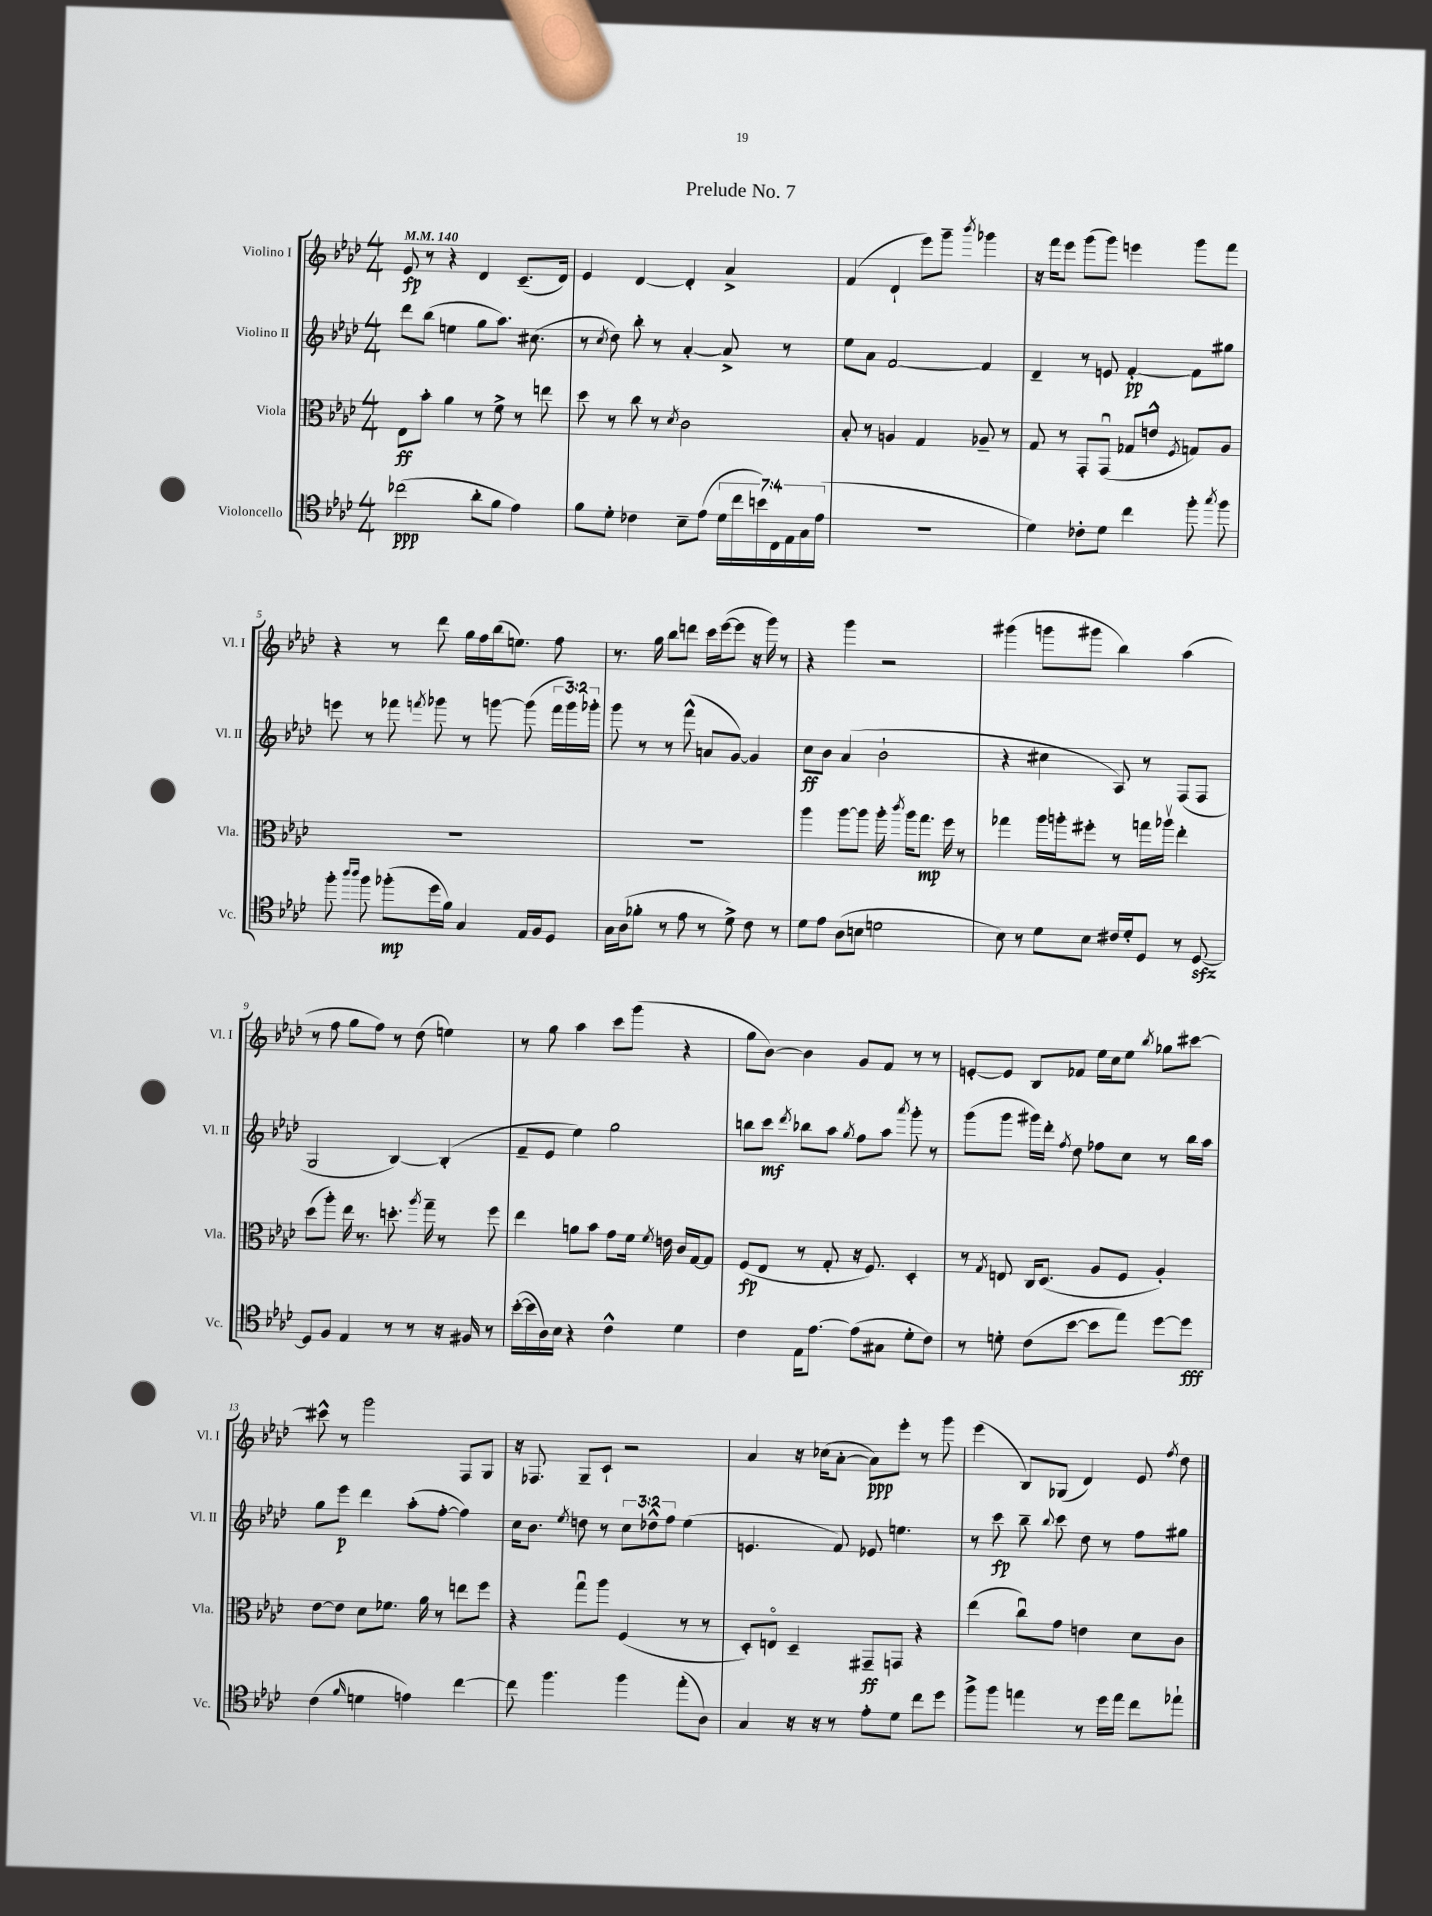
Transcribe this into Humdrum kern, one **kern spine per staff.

**kern	**kern	**kern	**kern
*staff4	*staff3	*staff2	*staff1
*clefC4	*clefC3	*clefG2	*clefG2
*k[b-e-a-d-]	*k[b-e-a-d-]	*k[b-e-a-d-]	*k[b-e-a-d-]
*M4/4	*M4/4	*M4/4	*M4/4
*MM140	*MM140	*MM140	*MM140
(2cc-\	8E-\L	8ddd-\L	8e-/
.	8b-'\J	(8bb-\J	8r
.	4a-\	4ee\	4r
8a-'\L	8r	8gg\L	4d-/
8f\J	8f^\	8.aa-\J)	.
4e-\)	8r	.	(8.c~/L
.	.	(8.cc#\	.
.	8ee\	.	.
.	.	.	16d-/Jk)
=	=	=	=
8f\L	8dd-\	8r	4e-/
.	.	8qcc/	.
8d-'\J	8r	8dd-\)	.
4c-\	8cc\	8bb-'\	[4d-/
.	8r	8r	.
.	8qd-/	.	.
8B-~\L	2c\	[4a-'/	4d-'/]
(8e-\J	.	.	.
28d-\LL	.	8a-^/]	4a-^/
28cc\	.	.	.
28b\)	.	.	.
28C\	.	.	.
.	.	8r	.
28E-\	.	.	.
28G\	.	.	.
(28e-\JJ	.	.	.
=	=	=	=
1r	8B-'/	8ee-\L	(4f/
.	8r	8a-\J	.
.	4A/	[2f/	4d-`/
.	4G/	.	8eee-\L)
.	.	.	8ggg~\J
.	.	.	8qbbb-/
.	8A-~/	4f/]	4ggg-\
.	8r	.	.
=	=	=	=
4d-\)	8G/	4d-~/	16r
.	.	.	16fff\LK
.	8r	.	8eee-\J
8c-'\L	8GG'/L	8r	(8ggg\L
8d-\J	(8GGu/J	8e/	8ggg\J)
4cc\	8G-/L	[4f'/	4eee\
.	8e^^/J	.	.
.	8qF/	.	.
8ff'\	8G/L)	8f\]L	8ggg\L
8qgg/	.	.	.
8ff\	8A-/J	8gg#\J	8fff\J
=	=	=	=
8ff'\	1r	8eee\	4r
16qqaa-/LL	.	.	.
16qqaa-/JJ	.	.	.
8ff\	.	8r	.
(8ff-'\L	.	8fff-\	8r
.	.	8qfff/	.
16dd-\L	.	8ggg-\	8ddd-\
16f\JJ)	.	.	.
4G/	.	8r	16gg\LL
.	.	.	16ff\
.	.	[8ggg\	(16bb-\J
.	.	.	8.ee\J)
16E-/LL	.	(8ggg\]	.
16F/J	.	.	.
8D-/J	.	24fff\LL	8ff\
.	.	24ggg\)	.
.	.	24ggg-'\JJ	.
=	=	=	=
16G\LL	1r	8ggg\	8.r
(16A-\J	.	.	.
8f-'\J	.	8r	.
.	.	.	16gg\
8r	.	8r	8bb-\L
8e-\	.	(8fff^^\	8ddd\J
8r	.	8a/L	16ccc\LL
.	.	.	([16eee-\J
8d-^\)	.	[8g/J)	8eee-\]J
8c\	.	4g/]	16r
.	.	.	16ggg\)
8r	.	.	8r
=	=	=	=
8d-\L	4aa-\	8cc\L	4r
8e-\J	.	8b-\J	.
(8A-\L	[8aa-\L	(4a-/	4ggg\
8B\J	8aa-\]J	.	.
2d\	16aa-'\	2b-`\	2r
.	8qccc/	.	.
.	16aa-\LK	.	.
.	8.gg\J	.	.
.	16ff\	.	.
.	8r	.	.
=	=	=	=
8B-\)	4gg-\	4r	(4ggg#\
8r	.	.	.
8d-\L	16aa-\LL	4cc#\	8ggg\L
.	16aa'\J	.	.
8B-\J	8ff#'\J	.	8ggg#\J
16c#/LL	8r	8A-/)	4bb-\)
16d-'/J	.	.	.
8D-/J	16gg\LL	8r	.
.	16aa-v\JJ	.	.
8r	4ee-'\	(8F/L	(4aa-\
[8D-/	.	8F/J	.
=	=	=	=
8D-/]L	(8dd-\L	2G/	8r
8F/J	8aa-'\J)	.	8ff\
4E-/	16ee-\	.	8gg\L
.	8.r	.	.
.	.	.	8ff\J)
8r	8.dd'\	[4B-/)	8r
8r	.	.	(8dd-\
.	8qaa-/	.	.
.	16gg~\	.	.
16r	8r	(4B-'/]	4ee\)
16F#/	.	.	.
8r	8ff\	.	.
=	=	=	=
([16b-'\LL	4ee-\	8f~/L	8r
16b-\]	.	.	.
16A-\)	.	8e-/J	8gg\
16B-\JJ	.	.	.
4r	8a\L	4ee-\)	4aa-\
.	8b-\J	.	.
4c^^\	8g\L	2gg\	8ccc\L
.	16f\Jk	.	(8ggg\J
.	8qf/	.	.
.	16e\	.	.
4d-\	16c/LL	.	4r
.	[16G/J	.	.
.	8G/]J	.	.
=	=	=	=
4c\	(8F/L	8bb\L	8gg\L
.	8E-/J	8ccc\J	[8b-\J)
.	.	8qddd-/	.
16E-\LK	8r	8bb-\L	4b-\]
[8.e-\J	.	.	.
.	8G'/	8aa-\J	.
.	.	8qgg/	.
(8e-\]L	16r	8ff\L	8g/L
.	8.F/)	.	.
8G#\J	.	8aa-\J	8f/J
.	.	8qaaa-/	.
8d-'\L	4D-'/	8ggg'\	8r
8c\J)	.	8r	8r
=	=	=	=
8r	8r	(8ggg\L	[8e'/L
.	8qG/	.	.
8d'\	8E/	8ggg\J	8e/]J
(8c\L	16C/LK	16ggg#\LL)	8B-/L
.	(8.D-/J	16ddd-'\JJ	.
.	.	8qff/	.
[8b-\J	.	8dd-\	8f-/J
8b-\]L	8A-/L	8ff-\L	16ee-\LL
.	.	.	16cc\J
8ee-\J)	8F/J	8cc\J	8ee-\J
.	.	.	8qbb-/
[8dd-\L	4A-'/)	8r	8gg-\L
8dd-\]J	.	16bb-\LL	[8ccc#\J
.	.	16aa-\JJ	.
=	=	=	=
(4c\	[8e-\L	8gg\L	8ccc#^^\]
.	8e-\]J	8eee-\J	8r
16qqf/	.	.	.
4d\	8d-\L	4ddd-\	2ggg\
.	8.f-\J	.	.
4e\)	.	(8aa-'\L	.
.	16a-\	.	.
.	8r	[8ff'\J	.
[4cc\	8ee\L	4ff\])	8F/L
.	8ff\J	.	8G/J
=	=	=	=
8cc\]	4r	16cc\LK	16r
.	.	8.b-\J	8.F-/
4.ff\	.	.	.
.	.	8qee-/	.
.	8ggu\L	8dd\	8G~/L
.	8aa-\J	8r	8c`/J
4ff\	(4F/	12cc\L	2r
.	.	12dd-^^\	.
.	.	12ff\J	.
(8ee-'\L	8r	(4ee-\	.
8A-\J)	8r	.	.
=	=	=	=
4G/	8D-'/L)	4.e/	4a-/
.	8Eo/J	.	.
16r	4D-~/	.	16r
16r	.	.	(16cc-\LK
8r	.	8f/)	[8a-'\J
8e-'\L	8GG#~/L	8e-/	8a-\]L)
8d-\J	8GG/J	4.ee\	8eee-'\J
8cc\L	4r	.	8r
8dd-\J	.	.	8ggg\
=	=	=	=
8ff^\L	(4ee-\	8r	(4eee-\
8ff\J	.	8ccc\	.
4ee\	8ccu\L)	8bb-~\	8B-/L)
.	.	8qqbb-/	.
.	8g\J	8ccc\	(8G-/J
8r	4e\	8dd-\	4d-/)
16dd-\LL	.	8r	.
16ee\JJ	.	.	.
8cc\L	8d-\L	8ff\L	8e-/
.	.	.	8qff/
8ee-`\J	8c\J	8gg#\J	8dd-\
==	==	==	==
*-	*-	*-	*-
